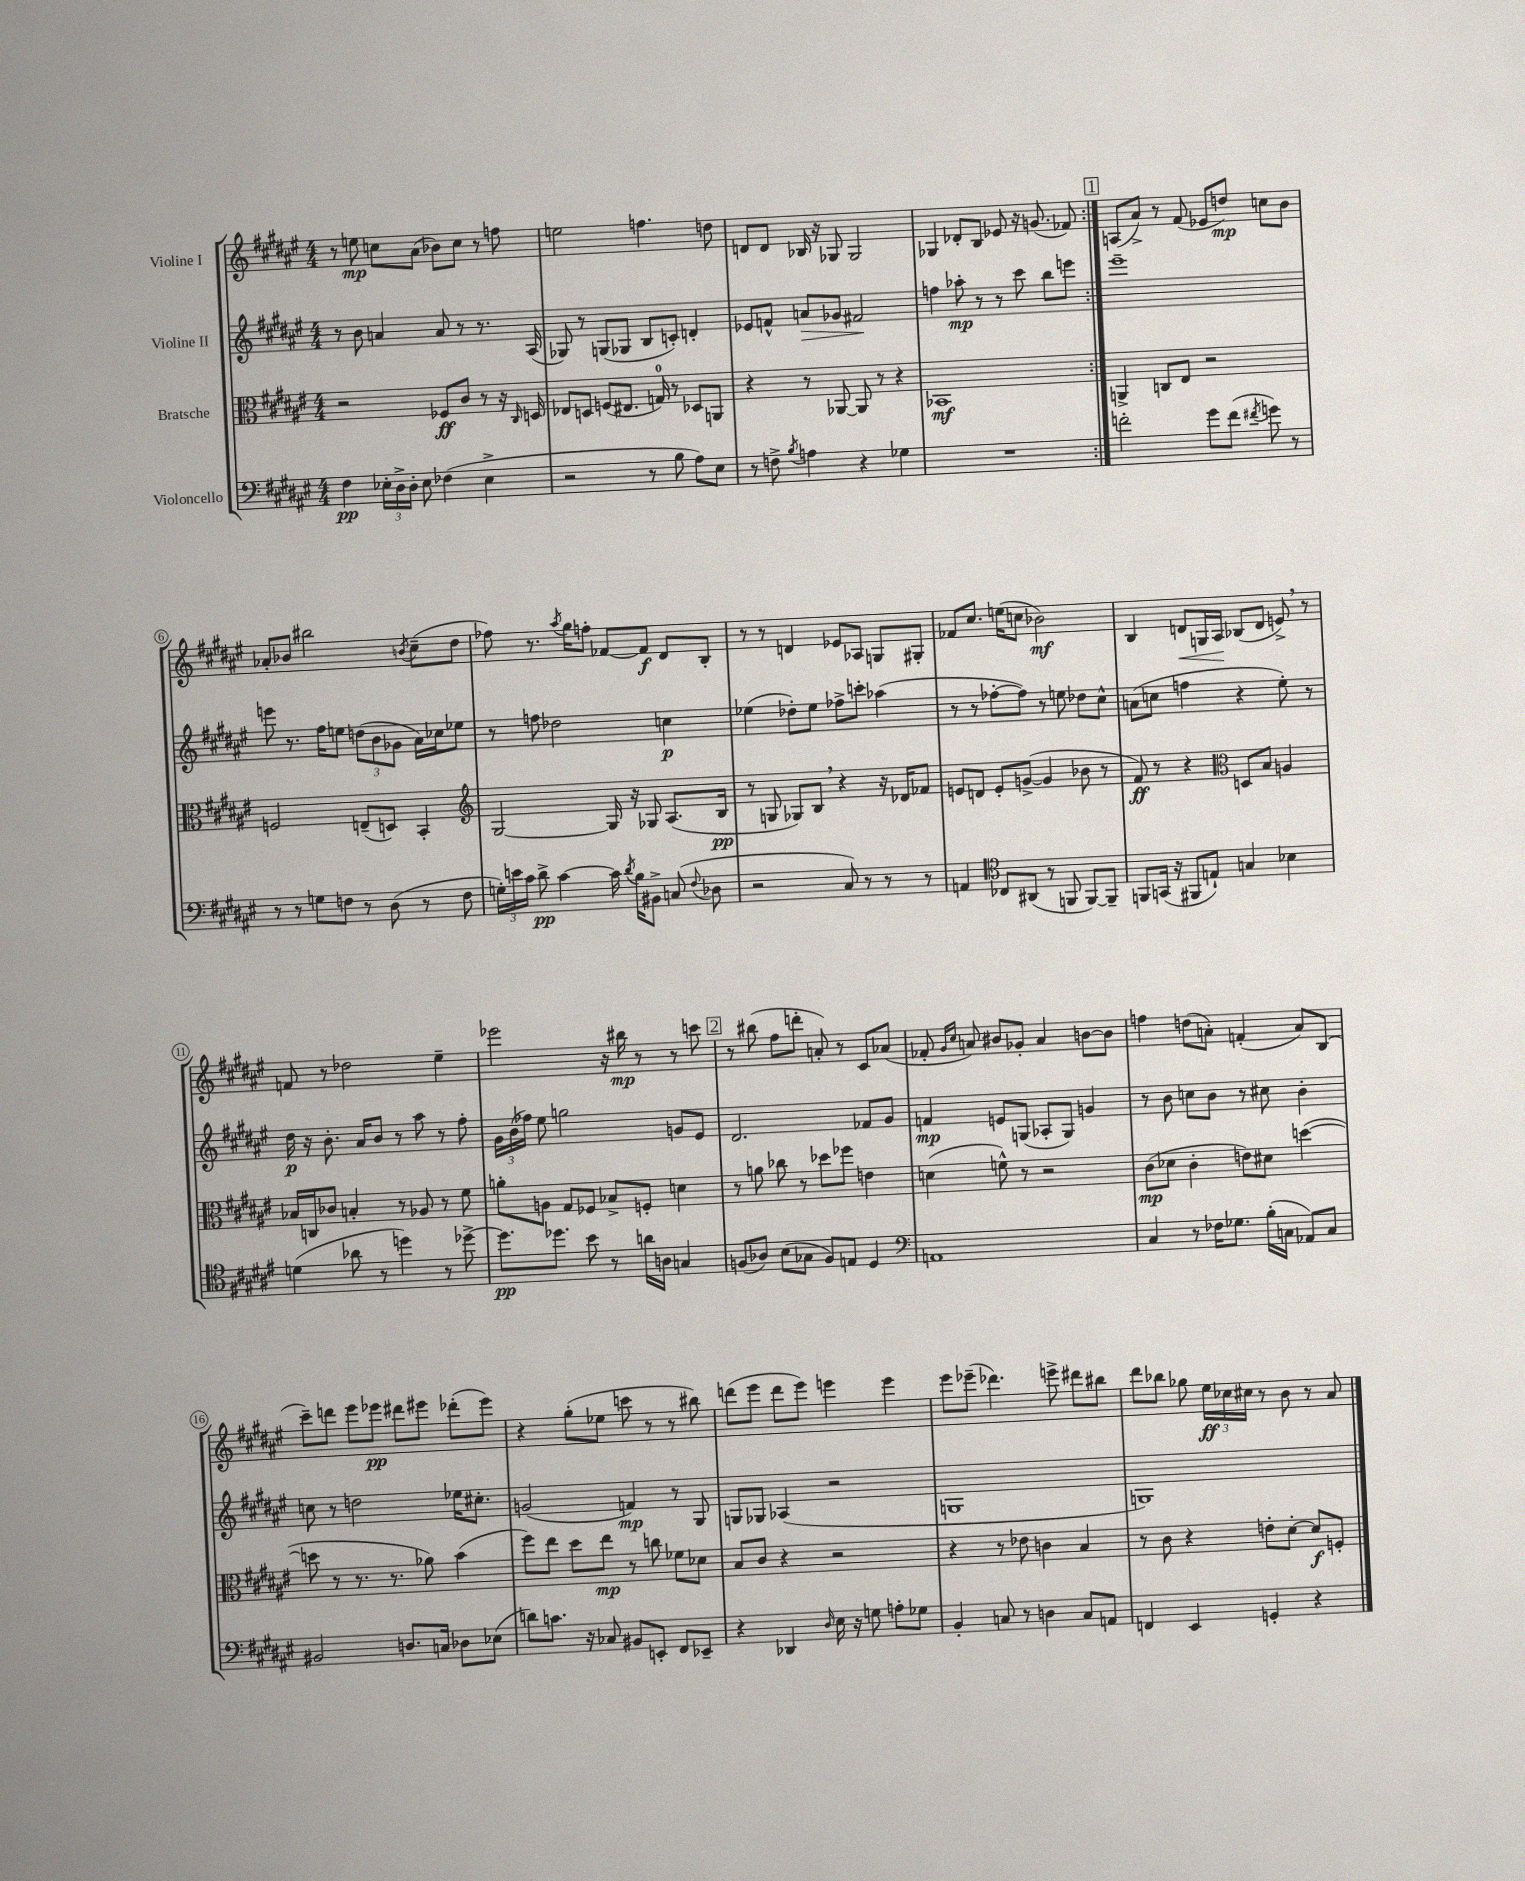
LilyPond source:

<<
\new StaffGroup <<
\new Staff = "s0" \with { instrumentName = "Violine I" } {
    \clef treble \key fis \major \numericTimeSignature \time 4/4
    \autoBeamOff \repeat volta 2 { r8 e''8\mp c''8[ ais'8]( bes'8[) c''8] r8 f''8 |
    e''2 f''4. d''8 |
    d'8[ d'8] bes16 r16 ges8 ges2 |
    ges4 des'8[-. b8] ees'8 r16 g'8.( fes'8) | }
    \mark \markup { \box "1" } a8[( ais'8]->) r8 fis'8( ees'8[ d''8]\mp) c''8[ b'8] |
    aes'8[-. bes'8] bis''2 \acciaccatura { b'8 } cis''8[--( dis''8] |
    fes''8) r8. \acciaccatura { ais''8 } gis''16[ f''8]-. fes'8[~ fes'8]\f dis'8[ b8]-. |
    r8 r8 d'4 ees'8[ aes8] g8[ gis8]-. |
    fes'8[ cis''8.] e''16[( c''8] bes'2\mf) |
    b4 d'8[\< g16 ais16]\! bes8[( d'8] e'8->) \breathe r8 |
    f'8 r8 des''2 eis''4-- |
    ees'''2 r16 bis''16\mp r8 r8 c'''8 |
    \mark \markup { \box "2" } r8 bis''8( fis''8[ d'''8]-. a'8-.) r8 cis'8[ aes'8]( |
    fes'8-. \grace { gis'16[ cis''16] } a'8) bis'8[ ges'8]-. a'4 b'8[~ b'8] |
    f''4 d''8[( a'8]-.) f'4-.( a'8[) b8]( |
    cis'''8[--) d'''8] eis'''8[ ees'''8]\pp dis'''8[ eis'''8] des'''8[-.( eis'''8]) |
    r4 gis''8[-.( ees''8] c'''8 r8 r8 bis''8) |
    d'''8[( eis'''8] d'''8[ eis'''8]) e'''4 e'''4 |
    eis'''8[ ees'''8]--( des'''4.) e'''8-> dis'''8[ bis''8] |
    dis'''8[ bes''8] ges''8 \tuplet 3/2 { eis''16[\ff ces''16 cis''16] } r8 b'8 r8 ais'8 \bar "|." |
}
\new Staff = "s1" \with { instrumentName = "Violine II" } {
    \clef treble \key fis \major \numericTimeSignature \time 4/4
    \autoBeamOff \repeat volta 2 { r8 b'8 a'4 a'8 r8 r8. ais16( |
    ges8) r8 g8[( ges8] b8[ c'8]-.) d'4-. |
    ees'8[ f'8]-^ a'8[\> ges'8] fis'2\! |
    f''4 aes''8-.\mp r8 r8 cis'''8 b''8[ e'''8] | }
    \mark \markup { \box "1" } eis'''1-- |
    e'''8 r8. fis''16[ e''8] \tuplet 3/2 { d''8[( b'8 ges'8] } ais'16[) ces''16 ees''8] |
    r8 f''8 des''2 c''4\p |
    ees''4( des''8[-.) ees''8] fes''8[-> c'''8]-. aes''4( |
    r8 r8 fes''8[~-. fes''8]) r8 e''8 des''8[ cis''8]-^ |
    a'8[( c''8] f''4 r4 eis''8-.) r8 |
    dis''16\p r16 b'8.-. ais'16[ b'8] r8 ais''8 r8 fis''8-. |
    \tuplet 3/2 { gis'16[ b'16( fes''16]) } eis''8 g''2 g'8[ eis'8] |
    \mark \markup { \box "2" } dis'2. fes'8[ gis'8] |
    f'4\mp e'8[ g8]( aes8[-. g8]) g'4 |
    r8 b'8 c''8[ b'8] r8 cis''8 b'4-. |
    c''8 r8 d''2 ees''16[ cis''8.]-. |
    g'2( f'4\mp) r8 gis8 |
    g8[ ges8] aes4( r2 |
    g1 |
    g1) \bar "|." |
}
\new Staff = "s2" \with { instrumentName = "Bratsche" } {
    \clef alto \key fis \major \numericTimeSignature \time 4/4
    \autoBeamOff \repeat volta 2 { r2 fes8[\ff cis'8] r8 r16 \grace { cis16 } d16 |
    ees8[ d8] f8[( eis8.] g16-0) r8 des8[ a,8] |
    r4 r8 aes,8~ aes,8 r8 r4 |
    bes,1\mf | }
    \mark \markup { \box "1" } a,4-> c8[ eis8] r2 |
    f2 e8[--( d8]) b,4-. |
    \clef treble gis2~ gis16 r16 ges8 ais8.[( b16]\pp |
    r8 g8 ges8[) b8] \breathe r4 r16 des'16[ fes'8] |
    e'8[ d'8] e'8[-. g'8]~->( g'4 bes'8 r8 |
    fis'8\ff) r8 r4 \clef alto d8[ b8] a4 |
    bes16[ c16 ces'8] b4-. r8 aes8 r8 fis'8 |
    a'8[-. a8] gis8[ fes8] bes8[-> f8]-. d'4 |
    \mark \markup { \box "2" } r8 a'8 ces''8 r8 des''8[ fes''8] e'4 |
    d'4( f'8-^) r8 r2 |
    cis'8[\mp( des'8] cis'4-. e'8[) dis'8] d''4~( |
    d''8 r8 r8. r8. aes'8) b'4( |
    fis''8[) eis''8] dis''8[ eis''8]\mp r8 c''8 fes'8[ des'8] |
    b8[ cis'8] r4 r2 |
    r4 r8 ees'8 c'4 b4 |
    r8 cis'8 r4 e'8[-. dis'8]~-. dis'8[\f f8]-. \bar "|." |
}
\new Staff = "s3" \with { instrumentName = "Violoncello" } {
    \clef bass \key fis \major \numericTimeSignature \time 4/4
    \autoBeamOff \repeat volta 2 { fis4\pp \tuplet 3/2 { ees16[-. dis16-> dis16]-. } ees8 fes4( ees4-> |
    r2 r8 b8 ais8[) eis8] |
    r8 f8-> \acciaccatura { b8 } a4 r4 ges4 |
    R1 | }
    \mark \markup { \box "1" } f'2-. gis'8[ f'8]( \acciaccatura { fis'8 } g'8) r8 |
    r8 r8 g8[ f8] r8 dis8( r8 f8 |
    \tuplet 3/2 { g16[-.) e'16 cis'16] } dis'8->\pp cis'4~ cis'16 \acciaccatura { dis'8 } b16[ bis,8]-> c8( \appoggiatura { fis8 } des8 |
    r2 cis8) r8 r8 r8 |
    a,4 \clef tenor ces8[ ais,8]( r8 f,8 f,8[~) f,8]-- |
    f,8[ g,16]( r16 fis,8[ e8]-!) g4 bes4 |
    d'4( aes'8 r8 d''4) r8 des''8~-> |
    des''8.[\pp des''8.] b'8 r8 a'16[ a16] g4 |
    \mark \markup { \box "2" } f8[( aes8]) b8[( ges8] f8[) e8] dis4 |
    \clef bass a,1 |
    cis4 r8 fes16[ ges8.] b16[-.( c16] aes,8[) c8] |
    bis,2 d8.[ c16] des8[ ees8]( |
    d'8[) c'8.] r16 ces8 bis,8[ e,8]-. fis,8[ ees,8]-- |
    r4 des,4 \grace { dis16 } eis16 r16 g8 a8[-. ges8] |
    b,4-. c8 r8 d4 c8[ a,8] |
    f,4 eis,4 g,4-. r4 \bar "|." |
}
>>
>>
\layout { \context { \Score \override BarNumber.stencil = #(make-stencil-circler 0.1 0.3 ly:text-interface::print) } }
